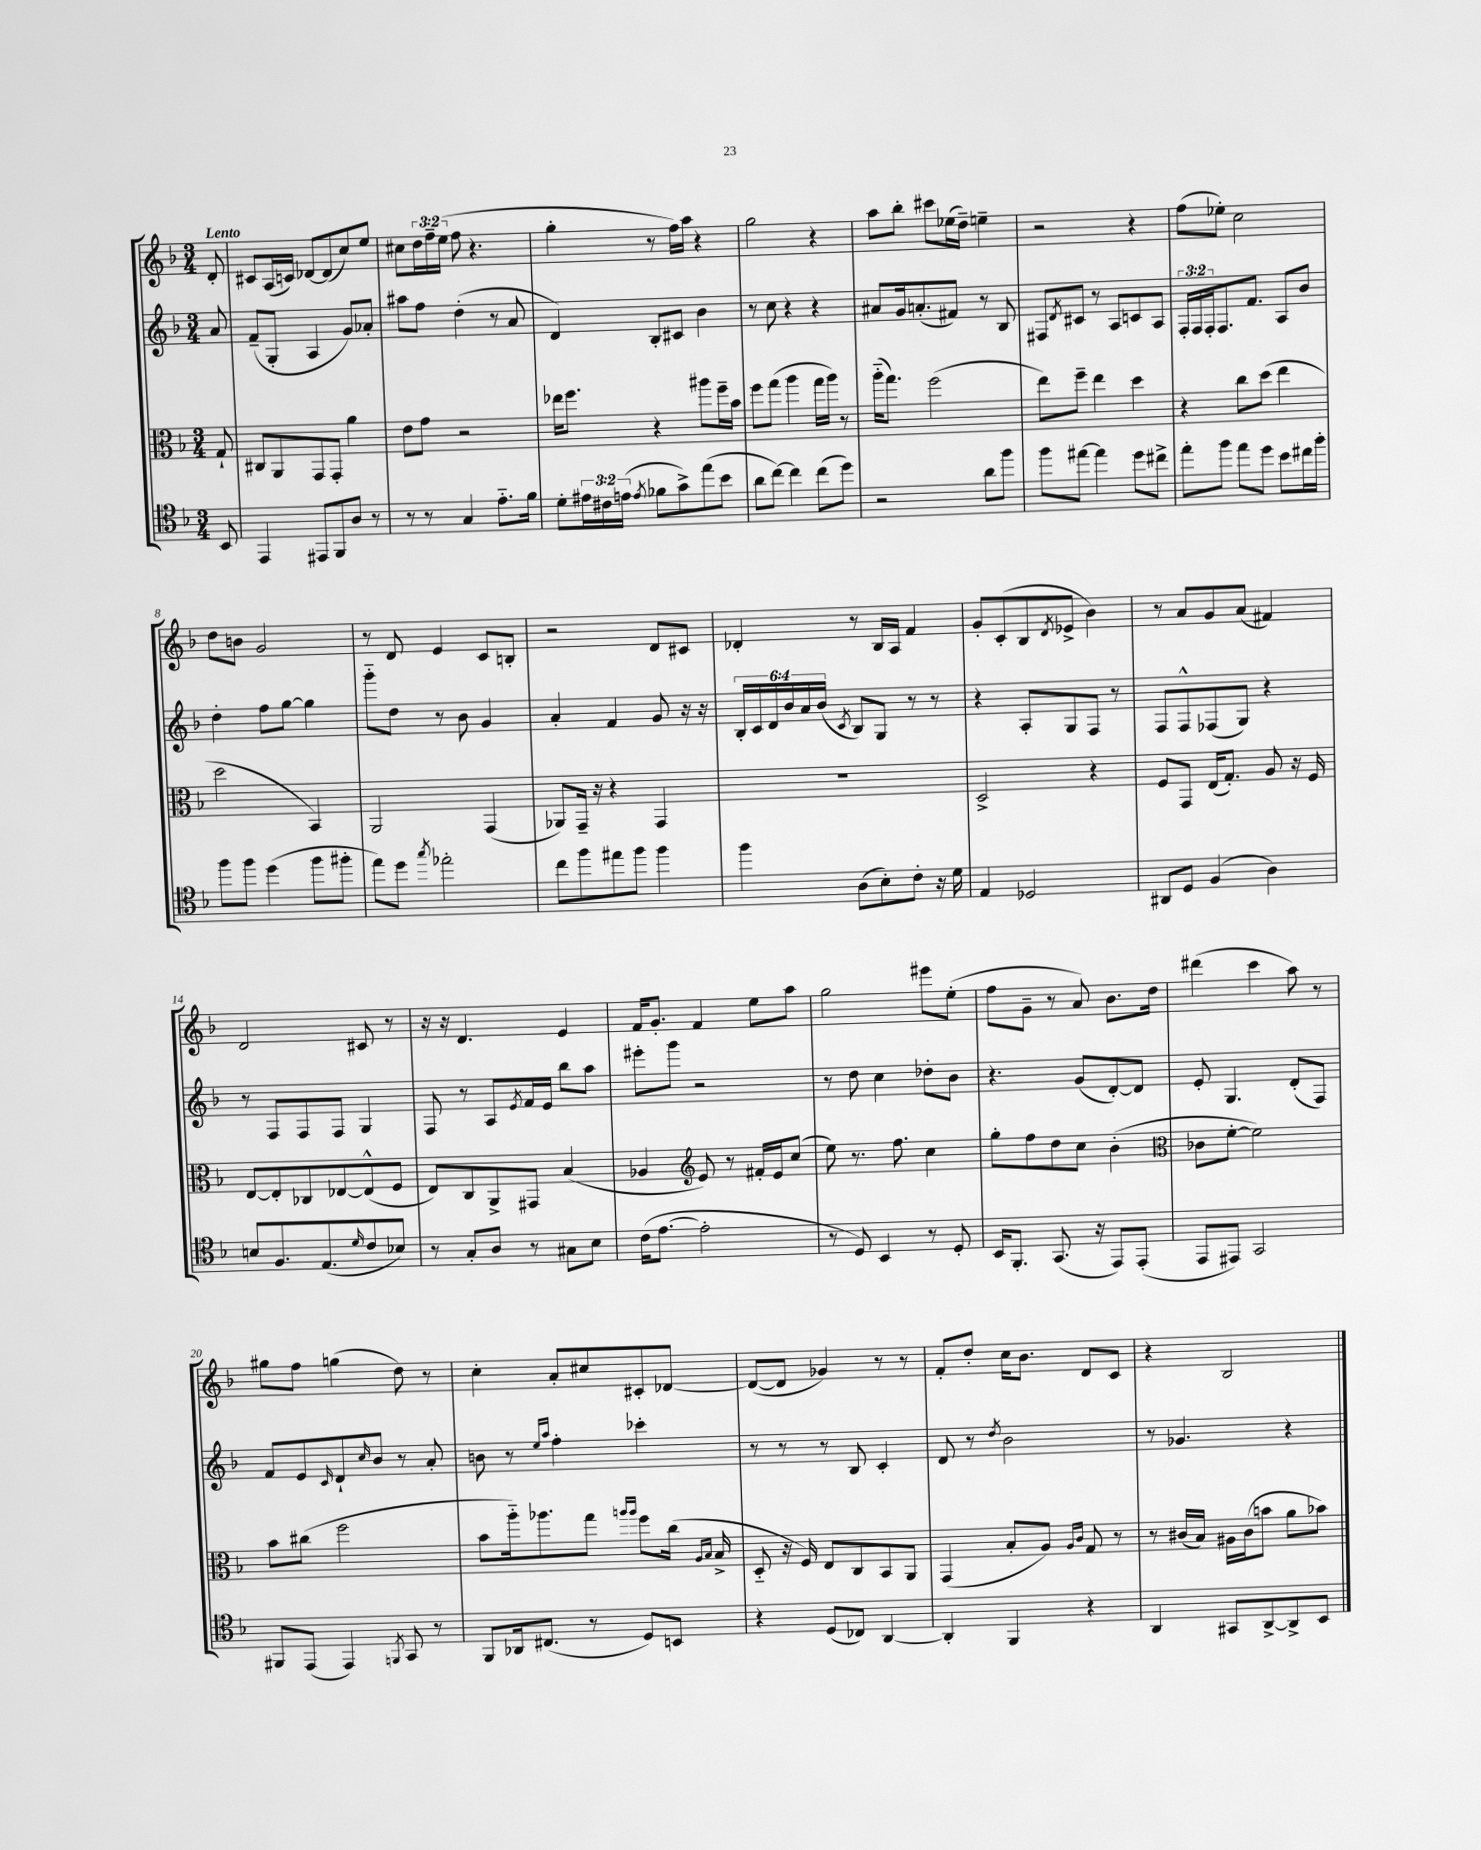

**kern	**kern	**kern	**kern
*staff4	*staff3	*staff2	*staff1
*clefC4	*clefC3	*clefG2	*clefG2
*k[b-]	*k[b-]	*k[b-]	*k[b-]
*M3/4	*M3/4	*M3/4	*M3/4
8BB-/	8G`/	8a/	8d'/
=	=	=	=
4EE/	8C#/L	(8f~/L	8c#/L
.	8AA/	8G'/J	(16A/L
.	.	.	16c/JJ)
8EE#/L	8GG/	4A/	[8d-/L
8FF/	8GG'/J	.	(8d-/]
8A/J	4a\	8g/L)	8cc/)
8r	.	8a-'/J	8ee/J
=	=	=	=
8r	8e\L	8aa#\L	8cc#\L
8r	8g\J	8ff\J	24dd\L
.	.	.	24ff~\
.	.	.	(24ee\JJ
4G/	2r	(4dd'\	8ff\
.	.	.	4.r
8.e'~\L	.	8r	.
.	.	8a/	.
16f\Jk	.	.	.
=	=	=	=
8d'\L	16ee-\LK	4d/)	4gg'\
.	8.ff\J	.	.
24e#\L	.	.	.
24c#\	.	.	.
(24e\JJ	.	.	.
8qe/	.	.	.
8f-\L	4r	8B-'/L	8r
8g^\)	.	8c#/J	16ff\LL)
.	.	.	16aa\JJ
(8ee\	8aa#\L	4b-\	4r
8b-\J	16ff~\L	.	.
.	16b-\JJ	.	.
=	=	=	=
8a\L	8ff\L	8r	2gg\
[8cc\J)	(8gg\J	8cc\	.
4cc\]	4aa\	4r	.
(8cc\L	16gg\LL	4r	4r
.	16aa\JJ)	.	.
8dd\J)	8r	.	.
=	=	=	=
2r	(16aa'~\LK	8a#/L	8aa\L
.	8.gg\J)	.	.
.	.	16g/k	8bb-'\J
.	.	(8.a'/	.
.	(2ff\	.	8ccc#\L
.	.	8f#/J)	(16ee-\L
.	.	.	16dd~\JJ)
8a\L	.	8r	4ee~\
8ff\J	.	8B-/	.
=	=	=	=
8ff\L	8ee\L)	8F#/L	2r
.	.	8qd/	.
[8ee#\J	8ff~\J	8c#/J	.
4ee#\]	4ee\	8r	.
.	.	8A/L	.
8dd\L	4dd\	8c/	4r
8cc#^\J	.	8A/J	.
=	=	=	=
8ee'\L	4r	24F'/LL	(8ff\L
.	.	24F/	.
.	.	24F'/J	.
8ff\J	.	8.F/	8ee-'\J)
8ee\L	8cc\L	.	2cc\
.	.	8.f/J	.
8dd\J	(8dd\J	.	.
8b-\L	4ee\	8A/L	.
16cc#\L	.	8b-/J	.
16ff'\JJ	.	.	.
=	=	=	=
8ff\L	2dd\	4dd'\	8dd\L
8ff\J	.	.	8b\J
(4dd\	.	8ff\L	2g/
.	.	[8gg\J	.
8ff\L	4BB-/)	4gg\]	.
8ff#'\J	.	.	.
=	=	=	=
8ee\L)	2AA/	8ggg'~\L	8r
8dd\J	.	8dd\J	8d/
8qgg/	.	.	.
2ee-'\	.	8r	4e/
.	.	8b-\	.
.	(4GG/	4g/	8c/L
.	.	.	8B'/J
=	=	=	=
8cc\L	8AA-/L)	4a'/	2r
8ff\	16GG~/Jk	.	.
.	16r	.	.
8ee#\	4r	4f/	.
8ff\J	.	.	.
4ff\	4GG/	8g/	8d/L
.	.	16r	8c#/J
.	.	16r	.
=	=	=	=
4ff\	2.r	24B-'/LL	4d-'/
.	.	24c/	.
.	.	24d/	.
.	.	24b-/	.
.	.	24a/	.
.	.	(24b-/JJ	.
.	.	8qc/	.
(8A\L	.	8B-/L)	8r
8B-'\)	.	8G/J	16B-/LL
.	.	.	16A/JJ
8c'\J	.	8r	4f/
16r	.	8r	.
16d\	.	.	.
=	=	=	=
4E/	2D^/	4r	8g'/L
.	.	.	(8c'/
2D-/	.	8A'/L	8B-/
.	.	.	8qd/
.	.	8G/	8e-^/J
.	4r	8F/J	4b-\)
.	.	8r	.
=	=	=	=
8AA#/L	8F/L	8F/L	8r
8D/J	8GG/J	8F^^/	8a/L
(4F/	(16E/LK	(8F-/	8g/
.	8.G'/J)	.	.
.	.	8G/J)	(8a/J
4A\)	8A/	4r	4f#/)
.	16r	.	.
.	16F/	.	.
=	=	=	=
8B/L	[8E/L	8r	2d/
8.F/	8E'/]	8F/L	.
.	8C-/	8F/	.
(8.E/	.	.	.
.	[8E-/	8F/J	.
16qqd/	.	.	.
8c/	(8E-^^/]	4G/	8c#/
8B-/J)	8F/J	.	8r
=	=	=	=
8r	8E/L)	8F/	16r
.	.	.	16r
8G'/L	8C/	8r	4.d/
8A/J	8AA^/	8A/L	.
.	.	8qe/	.
8r	8GG#/J	16f/L	.
.	.	16e/JJ	.
8G#\L	(4B-/	8bb-\L	4e/
8B-\J	.	8aa\J	.
=	=	=	=
(16c\LK	4A-/	8eee#'\L	16f/LK
[8.e\J	.	.	8.g'/J
.	.	8ggg\J	.
*	*clefG2	*	*
2e'\]	8e/)	2r	4f/
.	8r	.	.
.	16f#'/LL	.	8ee\L
.	16e/J	.	.
.	(8cc/J	.	8aa\J
=	=	=	=
8r	8ee\)	8r	2gg\
8D/)	8.r	8dd\	.
4BB-/	.	4cc\	.
.	8.ff\	.	.
8r	4cc\	8dd-'\L	8eee#\L
8D'/	.	8b-\J	(8ee'\J
=	=	=	=
16BB-/LK	8gg'\L	4.r	8ff\L
8.FF'/J	.	.	.
.	8ff\	.	8g~\J
(8.GG/	8dd\	.	8r
.	8cc\J	(8g/L	8a/)
16r	.	.	.
8EE/L)	(4b-'\	[8d'/)	8.b-\L
(8EE'/J	.	8d/]J	.
.	.	.	16dd\Jk
=	=	=	=
*	*clefC3	*	*
8EE/L	8c-\L	8e'/	(4ddd#\
8EE#/J)	[8f'\J	4.G/	.
2GG/	2f\])	.	4ccc\
.	.	(8d'/L	8aa\)
.	.	8F/J)	8r
=	=	=	=
8FF#/L	8b-\L	8f/L	8gg#\L
(8EE/J	(8cc#\J	8e/	8ff\J
.	.	16qqc/	.
4EE/)	2ff\	8d`/	(4gg\
.	.	16qqcc/	.
.	.	8b-/J	.
8qFF/	.	.	.
8GG/	.	8r	8dd\)
8r	.	8a'/	8r
=	=	=	=
8FF/L	8b-\L	8b\	4cc'\
16AA-/k	16aa'~\k)	8r	.
(8.C#/J	8.aa-\	.	.
.	.	16qqee/LL	.
.	.	16qqaa/JJ	.
.	.	4ff'\	8a'/L
8r	8gg\J	.	8cc#/
.	16qqaa/LL	.	.
.	16qqaa/JJ	.	.
8D/L)	8ff\L	4ccc-'\	8c#'/
8BB/J	(16cc\Jk	.	[8d-/J
.	16qqA/LL	.	.
.	16qqB-/JJ	.	.
.	16B-^/	.	.
=	=	=	=
4r	8D'~/	8r	(8d-/_L
.	16r	8r	8d-/]J
.	16F/)	.	.
(8D/L	8E/L	8r	4g-/)
8C-/J)	8C/	8B-/	.
[4AA/	8BB-/	4c'/	8r
.	8AA/J	.	8r
=	=	=	=
4AA'/]	(4GG/	8d/	8f'/L
.	.	8r	8dd'/J
.	.	8qdd/	.
4FF/	8B-'/L	2b-\	16cc\LK
.	.	.	8.b-\J
.	8A/J)	.	.
.	16qqA/LL	.	.
.	16qqc/JJ	.	.
4r	8G/	.	8d/L
.	8r	.	8c/J
=	=	=	=
4AA/	8r	8r	4r
.	(16c#/LL	4.g-/	.
.	16B-/JJ)	.	.
8GG#/L	16A#\LL	.	2B-/
.	(16c#\J	.	.
[8AA^/	8b\J	.	.
8AA^/]	8a\L	4r	.
8BB-/J	8b-\J)	.	.
==	==	==	==
*-	*-	*-	*-
